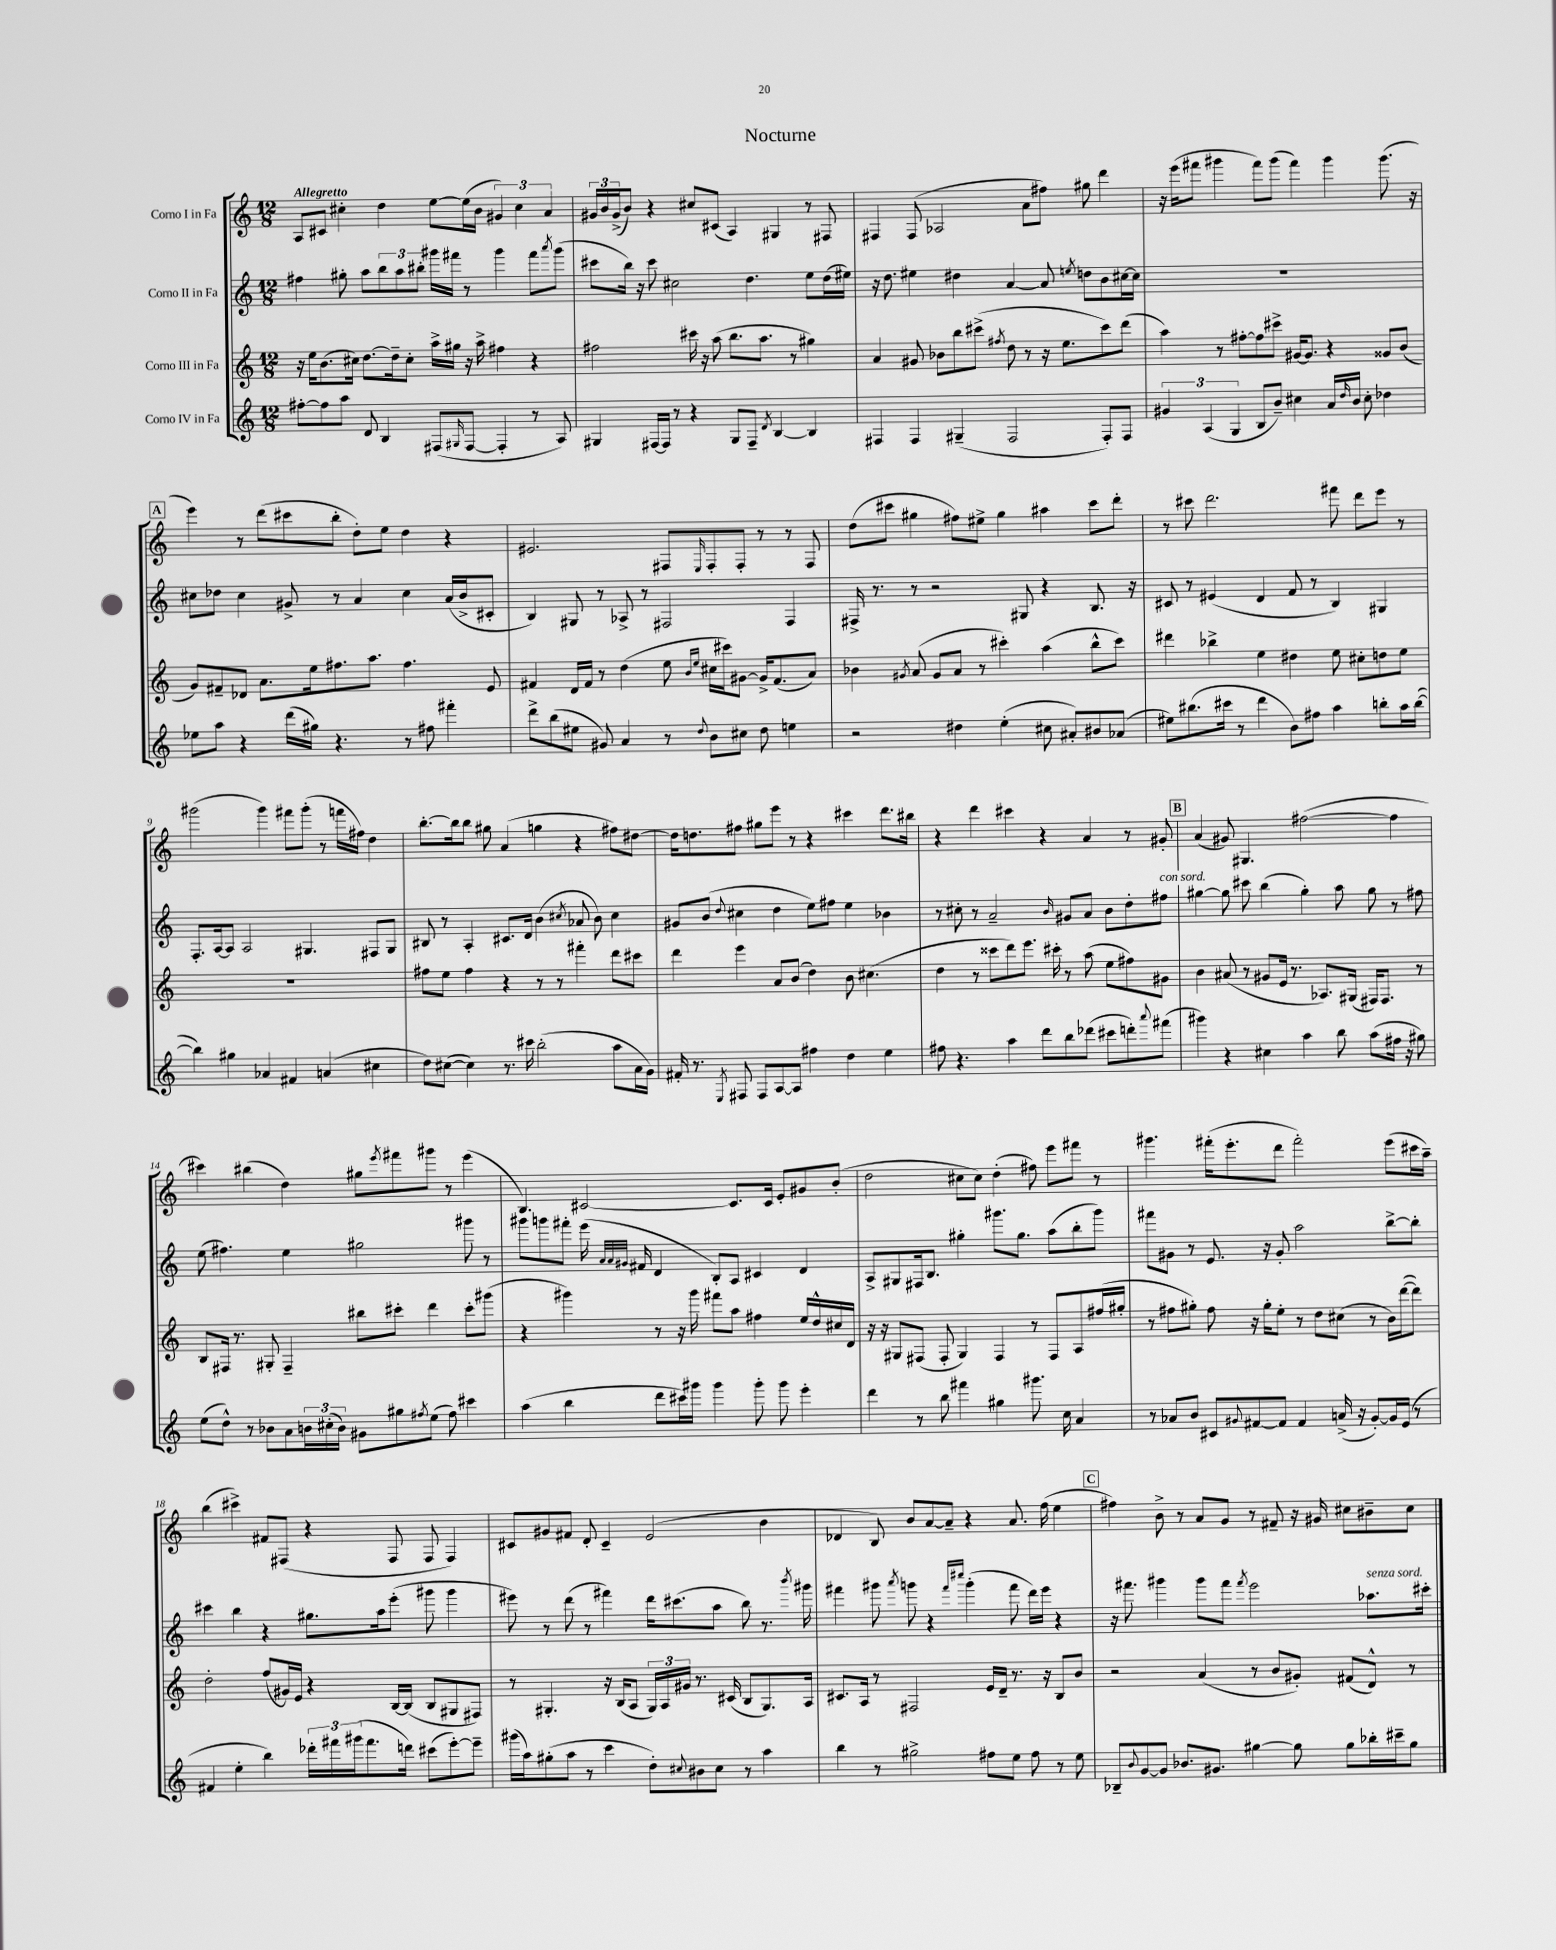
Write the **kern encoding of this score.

**kern	**kern	**kern	**kern
*staff4	*staff3	*staff2	*staff1
*clefG2	*clefG2	*clefG2	*clefG2
*k[]	*k[]	*k[]	*k[]
*M12/8	*M12/8	*M12/8	*M12/8
[8ff#'	16r	4ff#	8A
.	16ee	.	.
8ff#]	(8.b	.	8c#
8aa	.	8gg#'	4cc#'
.	16cc#)	.	.
8d	[8.dd	8aa	.
4B	.	12bb	4dd
.	16dd~]	.	.
.	.	12aa	.
.	8cc#'	.	.
.	.	12bb#'	.
(8F#	16aa^	16ggg#	[8ee
.	16gg#	16fff#	.
16qqG#	.	.	.
[8F#	16r	8r	(16ee]
.	16aa^	.	16b
4F#']	4ff#	4ggg#	6g#)
.	.	.	6cc#
8r	4r	8fff#	.
.	.	.	6a
.	.	8qaaa	.
8A)	.	(8ggg#	.
=	=	=	=
4G#	2ff#	8ccc#	24g#
.	.	.	24b
.	.	.	(24g#^
.	.	16bb)	8b)
.	.	16r	.
[16F#	.	8ccc#	4r
16F#]	.	.	.
8r	.	2cc#	.
4r	16ccc#	.	8cc#
.	16r	.	.
.	(8aa	.	(8c#
8G#	8.bb	.	4A)
8F#~	.	4.dd	.
.	8.aa	.	.
8qd	.	.	.
[4B	.	.	4G#
.	8r	.	.
4B]	4gg#)	8ee	8r
.	.	(16dd	8F#
.	.	16ee#)	.
=	=	=	=
4F#	4a	16r	4F#
.	.	8.dd	.
4F#	8g#	4ee#	(8F#
.	8b-	.	2A-
(4G#~	8bb	4dd#	.
.	(8ccc#^	.	.
.	8qff#	.	.
2F#	8dd	[4a	.
.	8r	.	8a
.	16r	8a]	8ff#)
.	8.ee	.	.
.	.	8qee	.
.	.	8dd	8gg#
8F#')	8ccc#)	8b	4ddd
8F#	(8ddd	[16cc#	.
.	.	16cc#]	.
=	=	=	=
6g#	4aa)	1.r	16r
.	.	.	(16eee
.	.	.	8fff#
(6A	.	.	.
.	8r	.	4ggg#
6G	.	.	.
.	[8ff#'	.	.
8B	8ff#]	.	8fff#)
8b~)	8ccc#^	.	(8ggg#
4cc#	[16g#	.	4fff#)
.	8.g#]	.	.
16a	4r	.	4ggg#
16qqdd	.	.	.
16b	.	.	.
8cc#'	.	.	.
4dd-	8g##	.	(8.ggg#
.	(8b	.	.
.	.	.	16r
=	=	=	=
8ee-	8g)	8cc#	4eee)
8aa	8f#~	8dd-	.
4r	8d-	4cc#	8r
.	8.a	.	(8ddd
(16ddd	.	8g#^	8ccc#
16gg#)	16ee	.	.
4.r	8.ff#	8r	8bb'
.	.	4a	8dd')
.	8.aa	.	.
.	.	.	8ee
8r	4.ff#	4cc#	4dd
8ff#	.	.	.
4fff#'	.	(16a	4r
.	.	16b^	.
.	8e	8c#'	.
=	=	=	=
8ddd^	4f#	4B)	2.e#
(8bb	.	.	.
8ee#	16d	8G#	.
.	16f#	.	.
8g#)	8r	8r	.
4a	(4dd	8A-^	.
.	.	8r	.
8r	8ee	2F#	8F#
.	16qqb	.	.
8qqdd	16qqee	.	16qqE
8b	16cc#	.	8F#'
.	16ccc#)	.	.
8cc#	[8g#	.	8F#'
8dd	16g#^]	.	8r
.	(8.f#	.	.
4ee	.	4F#	8r
.	8a)	.	8F#
=	=	=	=
2r	4b-	16F#^	(8dd
.	.	8.r	.
.	.	.	8ccc#
.	8qg#	.	.
.	(8a	8r	4gg#
.	8g#	2r	.
4dd#	8a	.	8ff#)
.	8r	.	8ee#^
(4ee'	4ccc#')	.	4gg#
.	.	8G#	.
8cc#	(4aa	4r	4aa#
8a#')	.	.	.
8b#	8bb^^	8.B	8ccc#
(8a-	8ccc#)	.	8ddd'
.	.	16r	.
=	=	=	=
8ee#)	4ddd#	8c#	8r
(8.bb#	.	8r	8ccc#
.	4bb-^	(4e#	2.ddd
16ccc#	.	.	.
8r	.	.	.
4ddd	4ee	4d	.
8b)	4dd#	8f	.
8ff#	.	8r	.
4aa	8ee	4B)	8fff#
.	8cc#'	.	8ddd
8bb'	8dd	4G#	8eee
16aa	8ee	.	8r
([16bb	.	.	.
=	=	=	=
4bb])	1.r	8.F'	(2ggg#
.	.	[16A	.
4gg#	.	8A]	.
.	.	2A	.
4a-	.	.	4ggg#)
4f#	.	.	8fff#
.	.	4.G#	(8ggg#'
(4a	.	.	8r
.	.	.	16fff
.	.	.	16ff#)
4cc#	.	8F#	4dd
.	.	8G#	.
=	=	=	=
8dd)	8ff#	8B#	[8.bb'
([8cc#	8ee	8r	.
.	.	.	16bb]
4cc#])	4ff#	4A'	8bb
.	.	.	8gg#
8.r	4r	8.c#	(4a
16ccc#	.	16d	.
(2bb'	8r	(4b	4gg
.	8r	.	.
.	.	8qcc#	.
.	4fff#'	8a-	4r
.	.	8b)	.
8aa	8ddd	4cc#	8ff#)
16a	8ccc#	.	[8dd#
16g)	.	.	.
=	=	=	=
16f#'	4ddd	8g#	16dd#]
8.r	.	.	8.dd
.	.	(8b	.
8qE	.	8qqdd	.
8F#	4eee	4cc#	8ff#
8F#	.	.	8gg#
[8A	8a	4dd	8eee
8A]	(8b	.	8r
4ff#	4dd)	8ee)	4r
.	.	8ff#	.
4dd	8b	4ee	4ccc#
.	(4.cc#	.	.
4ee	.	4b-	8.ddd
.	.	.	16bb#
=	=	=	=
8ff#	4dd	8r	4r
4.r	.	8cc#'	.
.	8r	8r	4ddd
.	8ccc##	2a~	.
4aa	8ddd)	.	4ccc#
.	8.eee	.	.
8ddd	.	.	4r
.	16ccc#'	.	.
.	.	16qqb	.
8bb	8r	8g#	.
(8ddd-	(8aa	8a	4a
8ccc#	8ee	8b	.
8ddd')	8ff#)	8dd'	8r
8qqaaa	.	.	.
(8fff#	8g#	8ff#	8g#'
=	=	=	=
4ggg#)	4b	[4gg#	(4a
4r	(8a#	8gg#]	8g#)
.	8r	8ccc#	4.G#
4cc#	8g#	(4bb	.
.	16e	.	.
.	8.r	.	.
4aa	.	4gg#')	([2ff#
.	8.A-)	.	.
8bb	.	8aa	.
.	(16G#	.	.
(8aa	16F#)	8gg#	.
.	8.F#	.	.
16ff#	.	8r	4ff#]
16r	.	.	.
8gg#)	8r	8ff#	.
=	=	=	=
(8ee	8B	(8ee	4ccc#)
8dd^^)	16F#	4.ff#)	.
.	8.r	.	.
8r	.	.	(4bb#
8b-	8G#'	.	.
8a	4F#~	4ee	4dd)
24b	.	.	.
(24cc#'	.	.	.
24b)	.	.	.
8g#	8bb#	2gg#	8gg#
.	.	.	8qeee
8gg#	8ccc#'	.	8fff#
8qff#	.	.	.
(8ee	4ddd	.	8ggg#
8ff#)	.	.	8r
4ccc#	8ccc#'	8ggg#	(4eee
.	(8ggg#	8r	.
=	=	=	=
(4aa	4r	8ggg#	4.B)
.	.	8ggg	.
4bb	4ggg#)	8fff#'	.
.	.	(16eee	[2c#
.	.	32qqa	.
.	.	32qqa	.
.	.	32qqg#	.
.	.	16f#	.
8ddd	8r	4d	.
16ccc#)	16r	.	.
16ggg#	16ggg#	.	.
4ggg#	8fff#	8B')	.
.	8aa	8A	8.c#]
8ggg#'	4ff#	4c#	.
.	.	.	16c#
8ggg#	.	.	8e'
4eee'	16ee	4d	8g#
.	16dd^^	.	.
.	16cc#	.	(8b'
.	16d	.	.
=	=	=	=
4ddd	16r	8A^	2dd
.	16r	.	.
.	8G#	8G#	.
8r	(8F#	16F#	.
.	.	8.B	.
8bb	8F#'	.	.
4fff#	4G#)	4gg#'	8cc#
.	.	.	8cc#)
4gg#	4F#	8.ggg#	(4dd'
.	.	8.gg#	.
8.ggg#	8r	.	8ff#)
.	8F#	(8aa	8eee
16cc	.	.	.
4a	8A	8bb'	8fff#
.	(16ff#	8ggg#)	8r
.	16gg#'	.	.
=	=	=	=
8r	8r	8fff#	4.ggg#
8a-	8ff#	8g#	.
8b	8gg#')	8r	.
8c#	8ff#	8.e	(16fff#'
.	.	.	8.eee'
8qqg#	.	.	.
[8f#	16r	.	.
.	16gg#'	16r	.
8f#]	8ee'	8g#'	8ddd
4f#	8r	2aa	2fff#')
.	8dd	.	.
(16a^	(8cc#	.	.
16r	.	.	.
[8g#')	8r	.	.
16g#]	16b)	[8bb^	(8eee
(16e	([16ddd	.	.
8r	8ddd])	8bb']	16ccc#
.	.	.	16aa~)
=	=	=	=
4f#	2dd'	4ccc#	(4bb
4ee'	.	4bb	4ccc#^)
4bb)	(8ff	4r	8f#
.	16g#)	.	(8F#
.	16e	.	.
24ddd-'	4r	8.gg#	4r
24fff#	.	.	.
(24ggg#	.	.	.
8.fff#	.	.	.
.	.	16aa	.
.	[16B	(8eee'	8F#
16ddd)	(16B]	.	.
(8ccc#	8B	8ggg#	8F#
[8eee')	8G#	4ggg#	4F#)
8eee~]	8F#)	.	.
=	=	=	=
(16ggg#	8r	8eee#)	8c#
16aa)	.	.	.
(8gg#'	4.G#'	8r	8g#
8aa	.	(8ddd	8f#
8r	.	8r	8d'
4ccc	16r	4fff#)	4c#~
.	(16B	.	.
.	8A	.	.
8dd')	24G#)	16ddd	(2e
.	24A	.	.
.	.	(8.ccc#	.
.	24g#	.	.
8qqcc#	.	.	.
8b#	8.r	.	.
8cc#	.	8aa	.
.	(16c#	.	.
8r	8B	8bb)	.
4aa	8.G#)	8.r	4b
.	.	8qbbb	.
.	16A	16ggg#	.
=	=	=	=
4bb	8.c#	4fff#	4d-
.	16A	.	.
8r	8r	8ggg#	8B)
.	.	8qaaa	.
2gg#^	2F#	8ggg	8b
.	.	4r	[8a
.	.	.	8a~]
.	.	16qqfff#	.
.	.	16qqcccc#	.
.	.	(4ggg'	4r
8ff#	16e	.	.
.	16d~	.	.
8ee	8.r	8fff#	8.a
8ff#	.	16ddd)	.
.	16r	16eee	(16ff
8r	8B	4r	4ee
8ee	8b	.	.
=	=	=	=
8B-~	2r	16r	4ff#)
.	.	8.fff#	.
8qqb	.	.	.
[8g	.	.	.
8g]	.	4ggg#	8b^
8.b-	.	.	8r
.	(4a	8ggg#	8a
8.g#	.	.	.
.	.	8fff#	8g
.	.	8qfff#	.
[4gg#	8r	2eee	8r
.	8b	.	8f#~
8gg#]	8g#')	.	16r
.	.	.	16g#
8gg#	(8f#	.	8cc#
16bb-'	8d^^)	8.aa-	8b#~
16ccc#~	.	.	.
8gg#	8r	.	8cc#
.	.	16ccc#'	.
==	==	==	==
*-	*-	*-	*-
